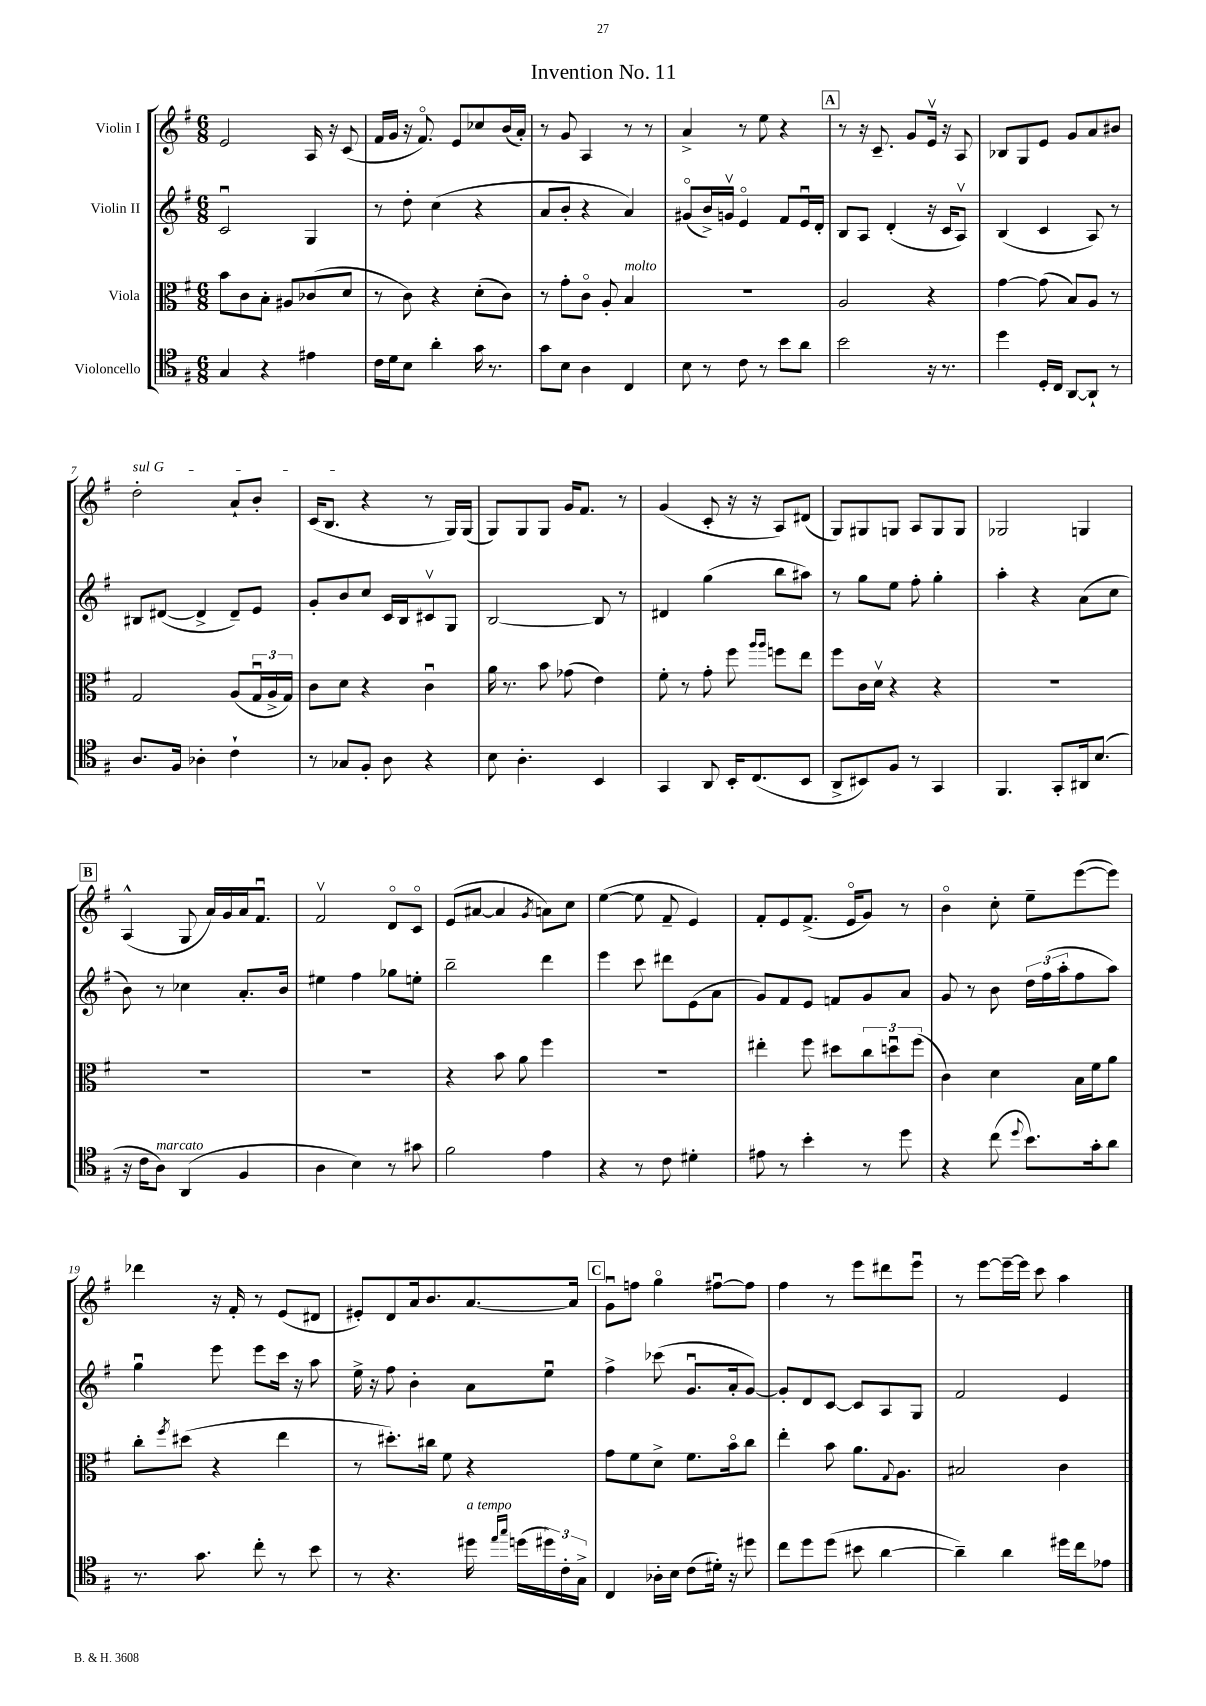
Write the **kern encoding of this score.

**kern	**kern	**kern	**kern
*staff4	*staff3	*staff2	*staff1
*clefC4	*clefC3	*clefG2	*clefG2
*k[f#]	*k[f#]	*k[f#]	*k[f#]
*M6/8	*M6/8	*M6/8	*M6/8
4G/	8b\L	2cu/	2e/
.	8c\	.	.
4r	8B'\J	.	.
.	8A#/L	.	.
4e#\	(8c-/	4G/	16A/
.	.	.	16r
.	8d/J	.	(8c/
=	=	=	=
16c\LL	8r	8r	16f#/LL
16d\J	.	.	16g/JJ
8B\J	8c\)	8dd'\	16r
.	.	.	8.f#o/)
4a'\	4r	(4cc\	.
.	.	.	8e/L
16g\	(8d'\L	4r	8cc-/
8.r	.	.	.
.	8c\J)	.	(16b/L
.	.	.	16a'/JJ)
=	=	=	=
8g\L	8r	8a/L	8r
8B\J	8g'\L	8b'/J	8g/
4A\	8co\J	4r	4A/
.	8A'/	.	.
4C/	4B/	4a/)	8r
.	.	.	8r
=	=	=	=
8B\	2.r	(8g#o/L	4a^/
8r	.	16b^/L)	.
.	.	16gv/JJ	.
8c\	.	4eo/	8r
8r	.	.	8ee\
8b\L	.	8f#/L	4r
8a\J	.	16eu/L	.
.	.	16d'/JJ	.
=	=	=	=
2b\	2A/	8B/L	8r
.	.	8A/J	16r
.	.	.	8.c~/
.	.	(4d'/	.
.	.	.	8g/L
16r	4r	16r	16ev/Jk
8.r	.	16c/LK	16r
.	.	8Av/J)	8A/
=	=	=	=
4dd\	[4g\	(4B/	8B-/L
.	.	.	8G/
16D'/LL	(8g\]	4c/	8e/J
16C/JJ	.	.	.
[8AA/L	8B/L)	.	8g/L
8AA`/]J	8A/J	8A/)	8a/
8r	8r	8r	8b#/J
=	=	=	=
8.A/L	2G/	8B#/L	2dd'\
.	.	([8d#/J	.
16F#/Jk	.	.	.
4A-'\	.	4d#^/]	.
4c`\	(8A/L	8d#~/L)	8a`/L
.	24Gu/L	8e/J	8b'/J
.	24A^/	.	.
.	24G/JJ)	.	.
=	=	=	=
8r	8c\L	8g'/L	(16c/LK
.	.	.	8.B/J
8G-/L	8d\J	8b/	.
8F#'/J	4r	8cc/J	4r
8A\	.	16c/LL	.
.	.	16B/J	.
4r	4cu\	8c#v/	8r
.	.	8G/J	16G/LL)
.	.	.	(16G/JJ
=	=	=	=
8B\	16a\	[2B/	8G/L)
.	8.r	.	.
4.A'\	.	.	8G/
.	8b\	.	8G/J
.	(8g-\	.	16g/LK
.	.	.	8.f#/J
4BB/	4e\)	8B/]	.
.	.	8r	8r
=	=	=	=
4GG/	8f#'\	4d#/	(4g/
.	8r	.	.
8AA/	8g'\	(4gg\	8c'/
16BB'/LK	8ff#\	.	16r
(8.C/	.	.	16r
.	16qqaa/LL	.	.
.	16qqaa/JJ	.	.
.	8ff\L	8bb\L	8A/L)
8BB/J	8ee\J	8aa#\J)	(8d#/J
=	=	=	=
8AA^/L	8ff#\L	8r	8G/L)
8BB#/)	16c\L	8gg\L	8G#/
.	16dv\JJ	.	.
8F#/J	4r	8ee\J	8G/J
8r	.	8ff#'\	8A/L
4GG/	4r	4gg'\	8G/
.	.	.	8G/J
=	=	=	=
4.FF#/	2.r	4aa'\	2G-/
.	.	4r	.
8GG'/L	.	.	.
16AA#/k	.	(8a\L	4G/
(8.B/J	.	.	.
.	.	8cc\J	.
=	=	=	=
16r	2.r	8b\)	(4A^^/
16c\LK	.	.	.
8A\J)	.	8r	.
(4AA/	.	4cc-\	8G/
.	.	.	16a/LL)
.	.	.	16g/
4F#/	.	8.a'/L	16a/J
.	.	.	8.f#u/J
.	.	16b/Jk	.
=	=	=	=
4A\	2.r	4ee#\	2f#v/
4B\)	.	4ff#\	.
8r	.	8gg-\L	8do/L
8g#\	.	8ee'\J	8co/J
=	=	=	=
2f#\	4r	2bb~\	(8e/L
.	.	.	[8a#/J
.	8b\	.	4a#/]
.	8a\	.	.
.	.	.	8qg/
4e\	4ff#\	4ddd\	8a\L)
.	.	.	8cc\J
=	=	=	=
4r	2.r	4eee\	([4ee\
8r	.	8ccc\	8ee\]
8c\	.	8ddd#\L	8f#~/
4d#'\	.	(8e\	4e/)
.	.	8a\J	.
=	=	=	=
8e#\	4ee#'\	8g/L)	8f#'/L
8r	.	8f#/	8e/
4b'\	8ff#\	8e/J	(8.f#^/J
.	8dd#\L	8f/L	.
.	.	.	16eo/LK
8r	12cc\	8g/	8g/J)
.	12ddu\	.	.
8dd\	.	8a/J	8r
.	(12ff#\J	.	.
=	=	=	=
4r	4c\)	8g/	4bo\
.	.	8r	.
(8cc\	4d\	8b\	8cc'\
8qqdd/	.	.	.
8.b\L)	.	24dd\LL	8ee~\L
.	.	(24ff#\	.
.	.	24aa'\J	.
.	16B\LL	8ff#\	([8eee\
16g'\k	16f#\J	.	.
8a\J	8a\J	8aa\J)	8eee\]J)
=	=	=	=
8.r	8cc'\L	4ggu\	4ddd-\
.	8qff#/	.	.
.	(8dd#\J	.	.
8.g\	.	.	.
.	4r	8eee\	16r
.	.	.	16f#'/
8cc'\	.	8eee\L	8r
8r	4ee\	16ccc\Jk	(8e/L
.	.	16r	.
8b\	.	8aa\	8d#/J
=	=	=	=
8r	8r	16ee^\	8e#'/L)
.	.	16r	.
4.r	8.dd#'\L)	8ff#\	8d/
.	.	4b'\	16a/k
.	16cc#\Jk	.	8.b/
.	8f#\	.	.
16dd#\	4r	8a\L	[8.a/
16qqee/LL	.	.	.
16qqgg/JJ	.	.	.
(16dd\LL	.	.	.
24dd#\)	.	8eeu\J	.
24c'\	.	.	.
.	.	.	16a/]Jk
24G^\JJ	.	.	.
=	=	=	=
4C/	8g\L	4ff#^\	8gu\L
.	8f#\	.	8ff\J
16A-'\LL	8d^\J	(8ccc-\	4ggo\
16B\JJ	.	.	.
(8c\L	8.f#\L	8.gu/L	.
16d#'\Jk)	.	.	[8ff#u\L
16r	16bo\k	16a'/k	.
8dd#\	8cc\J	[8g/J)	8ff#\]J
=	=	=	=
8cc\L	4ee'\	8g'/]L	4ff#\
8dd\	.	8d/	.
(8dd\J	8b\	[8c/J	8r
8b#\	8.a\L	8c/]L	8eee\L
[4a\	.	8A/	8ddd#\
.	8qqG/	.	.
.	8.A\J	.	.
.	.	8G/J	8eeeu\J
=	=	=	=
4a~\])	2B#/	2f#/	8r
.	.	.	[8eee\L
4a\	.	.	16eee~\_L
.	.	.	16eee\]JJ
.	.	.	8ccc\
16dd#\LL	4c\	4e/	4aa\
16cc\J	.	.	.
8e-\J	.	.	.
==	==	==	==
*-	*-	*-	*-
